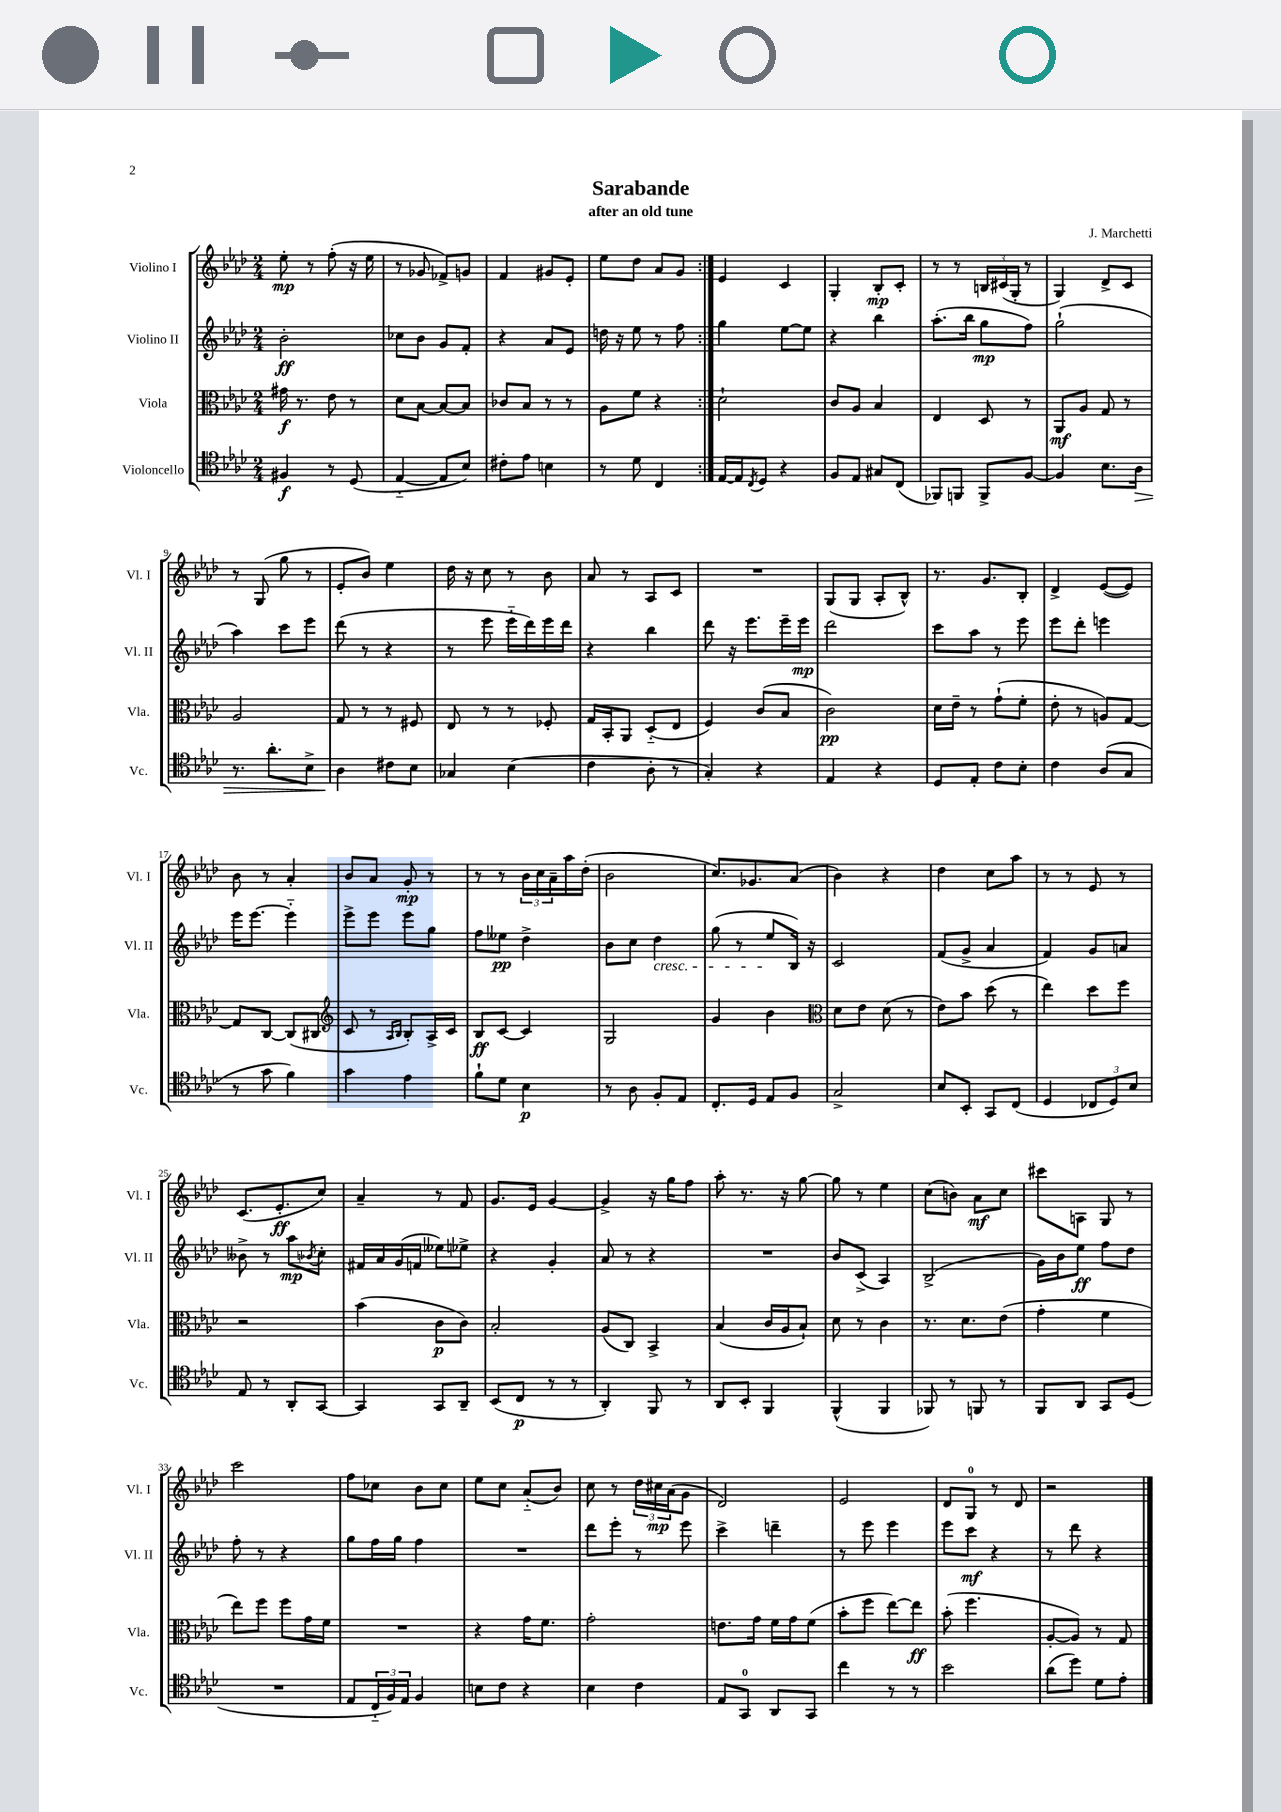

**kern	**dynam	**kern	**dynam	**kern	**dynam	**kern	**dynam
*part4	*part4	*part3	*part3	*part2	*part2	*part1	*part1
*staff4	*staff4	*staff3	*staff3	*staff2	*staff2	*staff1	*staff1
*I"Violoncello	*	*I"Viola	*	*I"Violino II	*	*I"Violino I	*
*I'Vc.	*	*I'Vla.	*	*I'Vl. II	*	*I'Vl. I	*
*clefC4	*	*clefC3	*	*clefG2	*	*clefG2	*
*k[b-e-a-d-]	*	*k[b-e-a-d-]	*	*k[b-e-a-d-]	*	*k[b-e-a-d-]	*
*M2/4	*	*M2/4	*	*M2/4	*	*M2/4	*
=1	=1	=1	=1	=1	=1	=1	=1
4F#X/	f	16g#X\	f	2b-'\	ff	8ee-'\	mp
.	.	8.r	.	.	.	.	.
.	.	.	.	.	.	8r	.
8r	.	8e-\	.	.	.	(8ff'\	.
(8D-/	.	8r	.	.	.	16r	.
.	.	.	.	.	.	16ee-\	.
=2	=2	=2	=2	=2	=2	=2	=2
[4E-/	.	8d-\L	.	8cc-X\L	.	8r	.
.	.	[8B-\J	.	8b-\J	.	8g-X/	.
8E-/L]	.	8B-/L_	.	8g/L	.	8f-X^/L)	.
8B-/J)	.	8B-/J]	.	8f'/J	.	8gn/J	.
=3	=3	=3	=3	=3	=3	=3	=3
8c#X'\L	.	8c-X/L	.	4r	.	4f/	.
8e-\J	.	8B-/J	.	.	.	.	.
4Bn\	.	8r	.	8a-/L	.	8g#X/L	.
.	.	8r	.	8e-/J	.	8e-'/J	.
=4	=4	=4	=4	=4	=4	=4	=4
8r	.	8A-\L	.	16ddn\	.	8ee-\L	.
.	.	.	.	16r	.	.	.
8d-\	.	8f\J	.	8ee-\	.	8dd-\J	.
4C/	.	4r	.	8r	.	8a-/L	.
.	.	.	.	8ff\	.	8g/J	.
=5:|!	=5:|!	=5:|!	=5:|!	=5:|!	=5:|!	=5:|!	=5:|!
[16E-/LL	.	2d-`\	.	4gg\	.	4e-/	.
16E-/J]	.	.	.	.	.	.	.
8qC/	.	.	.	.	.	.	.
8D-/J	.	.	.	.	.	.	.
4r	.	.	.	[8ee-\L	.	4c/	.
.	.	.	.	8ee-\J]	.	.	.
=6	=6	=6	=6	=6	=6	=6	=6
8F/L	.	8c/L	.	4r	.	4G'/	.
8E-/J	.	8A-/J	.	.	.	.	.
8G#X/L	.	4B-/	.	4bb-\	.	8B-'/L	mp
(8C/J	.	.	.	.	.	8c'/J	.
=7	=7	=7	=7	=7	=7	=7	=7
8FF-X/L)	.	4E-/	.	(8.aa-'\L	.	8r	.
8FFn/J	.	.	.	.	.	8r	.
.	.	.	.	16bb-\Jk	.	.	.
8FF^/L	.	8D-/	.	8gg\L	mp	24Bn/LL	.
.	.	.	.	.	.	(24c#X/	.
.	.	.	.	.	.	24G'/JJ	.
[8F/J	.	8r	.	8ff\J)	.	8r	.
=8	=8	=8	=8	=8	=8	=8	=8
4F/]	.	8AA-/L	mf	(2gg`\	.	4G/)	.
.	.	8A-/J	.	.	.	.	.
8.B-\L	.	8G/	.	.	.	8d-^/L	.
.	.	8r	.	.	.	8c/J	.
!	!LO:HP:b	!	!	!	!	!	!
16A-\Jk	>	.	.	.	.	.	.
!!LO:LB:g=z
=9	=9	=9	=9	=9	=9	=9	=9
8.r	.	2A-/	.	4aa-\)	.	8r	.
.	.	.	.	.	.	(8G/	.
8.a-'\L	.	.	.	.	.	.	.
.	.	.	.	8ccc\L	.	8gg\	.
8B-^\J	.	.	.	8eee-\J	.	8r	.
=10	=10	=10	=10	=10	=10	=10	=10
4A-\	.	8G/	.	(8ddd-\	.	8e-'/L	.
.	.	8r	.	8r	.	8b-/J)	.
8c#X\L	]	8r	.	4r	.	4ee-\	.
8B-\J	.	8F#X/	.	.	.	.	.
=11	=11	=11	=11	=11	=11	=11	=11
4G-X/	.	8E-/	.	8r	.	16dd-\	.
.	.	.	.	.	.	16r	.
.	.	8r	.	8eee-\	.	8cc\	.
(4B-\	.	8r	.	16eee-\LL	.	8r	.
.	.	.	.	16ddd-\)	.	.	.
.	.	8F-X'/	.	16eee-\	.	8b-\	.
.	.	.	.	16ddd-\JJ	.	.	.
=12	=12	=12	=12	=12	=12	=12	=12
4c\	.	16G/LL	.	4r	.	8a-/	.
.	.	16BB-'/J	.	.	.	.	.
.	.	8AA-/J	.	.	.	8r	.
8A-'\	.	(8D-/L	.	4bb-\	.	8A-/L	.
8r	.	8E-/J	.	.	.	8c/J	.
=13	=13	=13	=13	=13	=13	=13	=13
4G'/)	.	4F/)	.	8ddd-\	.	2r	.
.	.	.	.	16r	.	.	.
.	.	.	.	8.eee-\L	.	.	.
4r	.	(8c/L	.	.	.	.	.
.	.	8B-/J	.	16eee-~\L	.	.	.
.	.	.	.	16eee-\JJ	mp	.	.
=14	=14	=14	=14	=14	=14	=14	=14
4E-/	.	2c\)	pp	2ddd-\	.	(8G/L	.
.	.	.	.	.	.	8G/J	.
4r	.	.	.	.	.	8A-'/L	.
.	.	.	.	.	.	8B-^^/J)	.
=15	=15	=15	=15	=15	=15	=15	=15
8D-/L	.	16d-\LL	.	8ccc\L	.	8.r	.
.	.	16e-~\JJ	.	.	.	.	.
8E-'/J	.	8r	.	8aa-\J	.	.	.
.	.	.	.	.	.	8.g/L	.
8c\L	.	(8g`\L	.	8r	.	.	.
8B-'\J	.	8f'\J	.	8eee-\	.	8B-'/J	.
=16	=16	=16	=16	=16	=16	=16	=16
4c\	.	8e-'\	.	8eee-\L	.	4d-^/	.
.	.	8r	.	8ddd-'\J	.	.	.
(8A-/L	.	8An/L)	.	4eeen\	.	([8e-/L	.
8G/J	.	[8G/J	.	.	.	8e-/J])	.
!!LO:LB:g=z
=17	=17	=17	=17	=17	=17	=17	=17
8r	.	8G/L]	.	16eee-\KL	.	8b-\	.
.	.	.	.	[8.eee-\J	.	.	.
8g\	.	[8C/J	.	.	.	8r	.
4f\)	.	(8C/L]	.	4eee-\]	.	4a-'/	.
.	.	8C#X/J	.	.	.	.	.
=18	=18	=18	=18	=18	=18	=18	=18
*	*	*clefG2	*	*	*	*	*
4g\	.	8c/	.	8eee-^\L	.	8b-/L	.
.	.	8r	.	8eee-\J	.	8a-/J	.
.	.	16qqA-/LL	.	.	.	.	.
.	.	16qqB-/JJ	.	.	.	.	.
4e-\	.	8B-'/L)	.	8eee-\L	.	8g'/	mp
.	.	16A-^/L	.	8gg\J	.	8r	.
.	.	16c/JJ	.	.	.	.	.
=19	=19	=19	=19	=19	=19	=19	=19
8f`\L	.	8B-/L	ff	8ff\L	.	8r	.
8d-\J	.	[8c/J	.	8ee--X\J	pp	8r	.
4B-\	p	4c/]	.	4dd-^\	.	24b-\LL	.
.	.	.	.	.	.	24cc\	.
.	.	.	.	.	.	24a-~\	.
.	.	.	.	.	.	16aa-\	.
.	.	.	.	.	.	(16dd-'\JJ	.
=20	=20	=20	=20	=20	=20	=20	=20
8r	.	2G/	.	8b-\L	.	2b-\	.
8A-\	.	.	.	8cc\J	.	.	.
!	!	!	!	!LO:TX:b:i:t=cresc.	!	!	!
8F'/L	.	.	.	4dd-\	.	.	.
8E-/J	.	.	.	.	.	.	.
=21	=21	=21	=21	=21	=21	=21	=21
8.C'/L	.	4g/	.	(8gg\	.	8.cc/L)	.
.	.	.	.	8r	.	.	.
16D-/Jk	.	.	.	.	.	8.g-X/	.
8E-/L	.	4b-\	.	8ee-/L	.	.	.
8F/J	.	.	.	16B-/Jk)	.	(8a-/J	.
.	.	.	.	16r	.	.	.
=22	=22	=22	=22	=22	=22	=22	=22
*	*	*clefC3	*	*	*	*	*
2G^/	.	8d-\L	.	2c/	.	4b-\)	.
.	.	8e-\J	.	.	.	.	.
.	.	(8d-\	.	.	.	4r	.
.	.	8r	.	.	.	.	.
=23	=23	=23	=23	=23	=23	=23	=23
8B-/L	.	8e-\L)	.	(8f/L	.	4dd-\	.
8BB-'/J	.	8b-\J	.	8g^/J	.	.	.
8GG/L	.	(8dd-\	.	4a-/	.	8cc\L	.
(8C/J	.	8r	.	.	.	8aa-\J	.
=24	=24	=24	=24	=24	=24	=24	=24
4D-/	.	4ee-\)	.	4f/)	.	8r	.
.	.	.	.	.	.	8r	.
12C-X/L	.	8dd-\L	.	8g/L	.	8e-/	.
12D-/)	.	.	.	.	.	.	.
.	.	8ff\J	.	8an/J	.	8r	.
12B-/J	.	.	.	.	.	.	.
!!LO:LB:g=z
=25	=25	=25	=25	=25	=25	=25	=25
8E-/	.	2r	.	8b--X^\	.	(8.c/L	.
8r	.	.	.	8r	.	.	.
.	.	.	.	.	.	8.e-'/	ff
8AA-'/L	.	.	.	8aa-\L	mp	.	.
.	.	.	.	8qb-X/	.	.	.
[8GG/J	.	.	.	8cc'\J	.	8cc/J)	.
=26	=26	=26	=26	=26	=26	=26	=26
4GG/]	.	(4b-\	.	16f#X/LL	.	4a-~/	.
.	.	.	.	16a-/	.	.	.
.	.	.	.	(16g/	.	.	.
.	.	.	.	16fn/JJ	.	.	.
8GG/L	.	8c\L	p	8ee--X\L)	.	8r	.
8AA-~/J	.	8c\J)	.	8ee-X^\J	.	8f/	.
=27	=27	=27	=27	=27	=27	=27	=27
(8BB-/L	.	2B-'/	.	4r	.	8.g/L	.
8C/J	p	.	.	.	.	.	.
.	.	.	.	.	.	16e-/Jk	.
8r	.	.	.	4g'/	.	[4g/	.
8r	.	.	.	.	.	.	.
=28	=28	=28	=28	=28	=28	=28	=28
4AA-'/)	.	(8A-/L	.	8a-/	.	4g^/]	.
.	.	8C/J)	.	8r	.	.	.
8FF/	.	4BB-^/	.	4r	.	16r	.
.	.	.	.	.	.	16gg\KL	.
8r	.	.	.	.	.	8ff\J	.
=29	=29	=29	=29	=29	=29	=29	=29
8AA-/L	.	(4B-/	.	2r	.	8aa-'\	.
8BB-'/J	.	.	.	.	.	8.r	.
4FF/	.	16c/LL	.	.	.	.	.
.	.	16A-/J	.	.	.	16r	.
.	.	8B-`/J)	.	.	.	[8gg\	.
=30	=30	=30	=30	=30	=30	=30	=30
(4FF^^/	.	8d-\	.	8b-/L	.	8gg\]	.
.	.	8r	.	(8c^/J	.	8r	.
4FF/	.	4c\	.	4A-/)	.	4ee-\	.
=31	=31	=31	=31	=31	=31	=31	=31
8FF-X/)	.	8.r	.	(2B-^/	.	(8cc\L	.
8r	.	.	.	.	.	8bn\J)	.
.	.	8.d-\L	.	.	.	.	.
8FFn/	.	.	.	.	.	8a-\L	mf
8r	.	(8e-\J	.	.	.	8cc\J	.
=32	=32	=32	=32	=32	=32	=32	=32
8FF/L	.	4g'\	.	16g\LL)	.	8ccc#X\L	.
.	.	.	.	16b-\J	.	.	.
8AA-/J	.	.	.	8ee-\J	ff	8An\J	.
8GG/L	.	4f\	.	8ff\L	.	8G/	.
(8D-/J	.	.	.	8dd-\J	.	8r	.
!!LO:LB:g=z
=33	=33	=33	=33	=33	=33	=33	=33
2r	.	8ee-\L)	.	8ff'\	.	2ccc\	.
.	.	8ff\J	.	8r	.	.	.
.	.	8ff\L	.	4r	.	.	.
.	.	16g\L	.	.	.	.	.
.	.	16f\JJ	.	.	.	.	.
=34	=34	=34	=34	=34	=34	=34	=34
8E-/L	.	2r	.	8gg\L	.	8ff\L	.
24C/L	.	.	.	16ff\L	.	8cc-X\J	.
24F/)	.	.	.	.	.	.	.
.	.	.	.	16gg\JJ	.	.	.
24E-/JJ	.	.	.	.	.	.	.
4F/	.	.	.	4ff\	.	8b-\L	.
.	.	.	.	.	.	8cc-\J	.
=35	=35	=35	=35	=35	=35	=35	=35
8Bn\L	.	4r	.	2r	.	8ee-\L	.
8c\J	.	.	.	.	.	8cc\J	.
4r	.	16g\KL	.	.	.	(8a-/L	.
.	.	8.f\J	.	.	.	.	.
.	.	.	.	.	.	8b-/J)	.
=36	=36	=36	=36	=36	=36	=36	=36
4B-\	.	2g'\	.	8ddd-\L	.	8cc\	.
.	.	.	.	8eee-'\J	.	8r	.
4c\	.	.	.	8r	.	24dd-\LL	.
.	.	.	.	.	.	24cc#X\	mp
.	.	.	.	.	.	(24a-\J	.
.	.	.	.	8eee-\	.	8g\J	.
=37	=37	=37	=37	=37	=37	=37	=37
8E-/L	.	8.en\L	.	4ccc^\	.	2d-/)	.
8GG/J	.	.	.	.	.	.	.
.	.	16g\Jk	.	.	.	.	.
8AA-/L	.	16f\LL	.	4dddn~\	.	.	.
.	.	16g\J	.	.	.	.	.
8GG/J	.	(8f\J	.	.	.	.	.
=38	=38	=38	=38	=38	=38	=38	=38
4cc\	.	8b-'\L	.	8r	.	2e-/	.
.	.	8ff\J	.	8eee-\	.	.	.
8r	.	[8ee-\L)	.	4eee-\	.	.	.
8r	.	8ee-\J]	ff	.	.	.	.
=39	=39	=39	=39	=39	=39	=39	=39
2b-\	.	(8b-'\	.	8eee-\L	.	8d-/L	.
.	.	4.ff\	.	8ccc\J	mf	8G/J	.
.	.	.	.	4r	.	8r	.
.	.	.	.	.	.	8d-/	.
=40	=40	=40	=40	=40	=40	=40	=40
(8a-\L	.	[8A-'/L	.	8r	.	2r	.
8dd-\J)	.	8A-/J])	.	8ddd-\	.	.	.
8d-\L	.	8r	.	4r	.	.	.
8e-'\J	.	8G/	.	.	.	.	.
==	==	==	==	==	==	==	==
*-	*-	*-	*-	*-	*-	*-	*-
